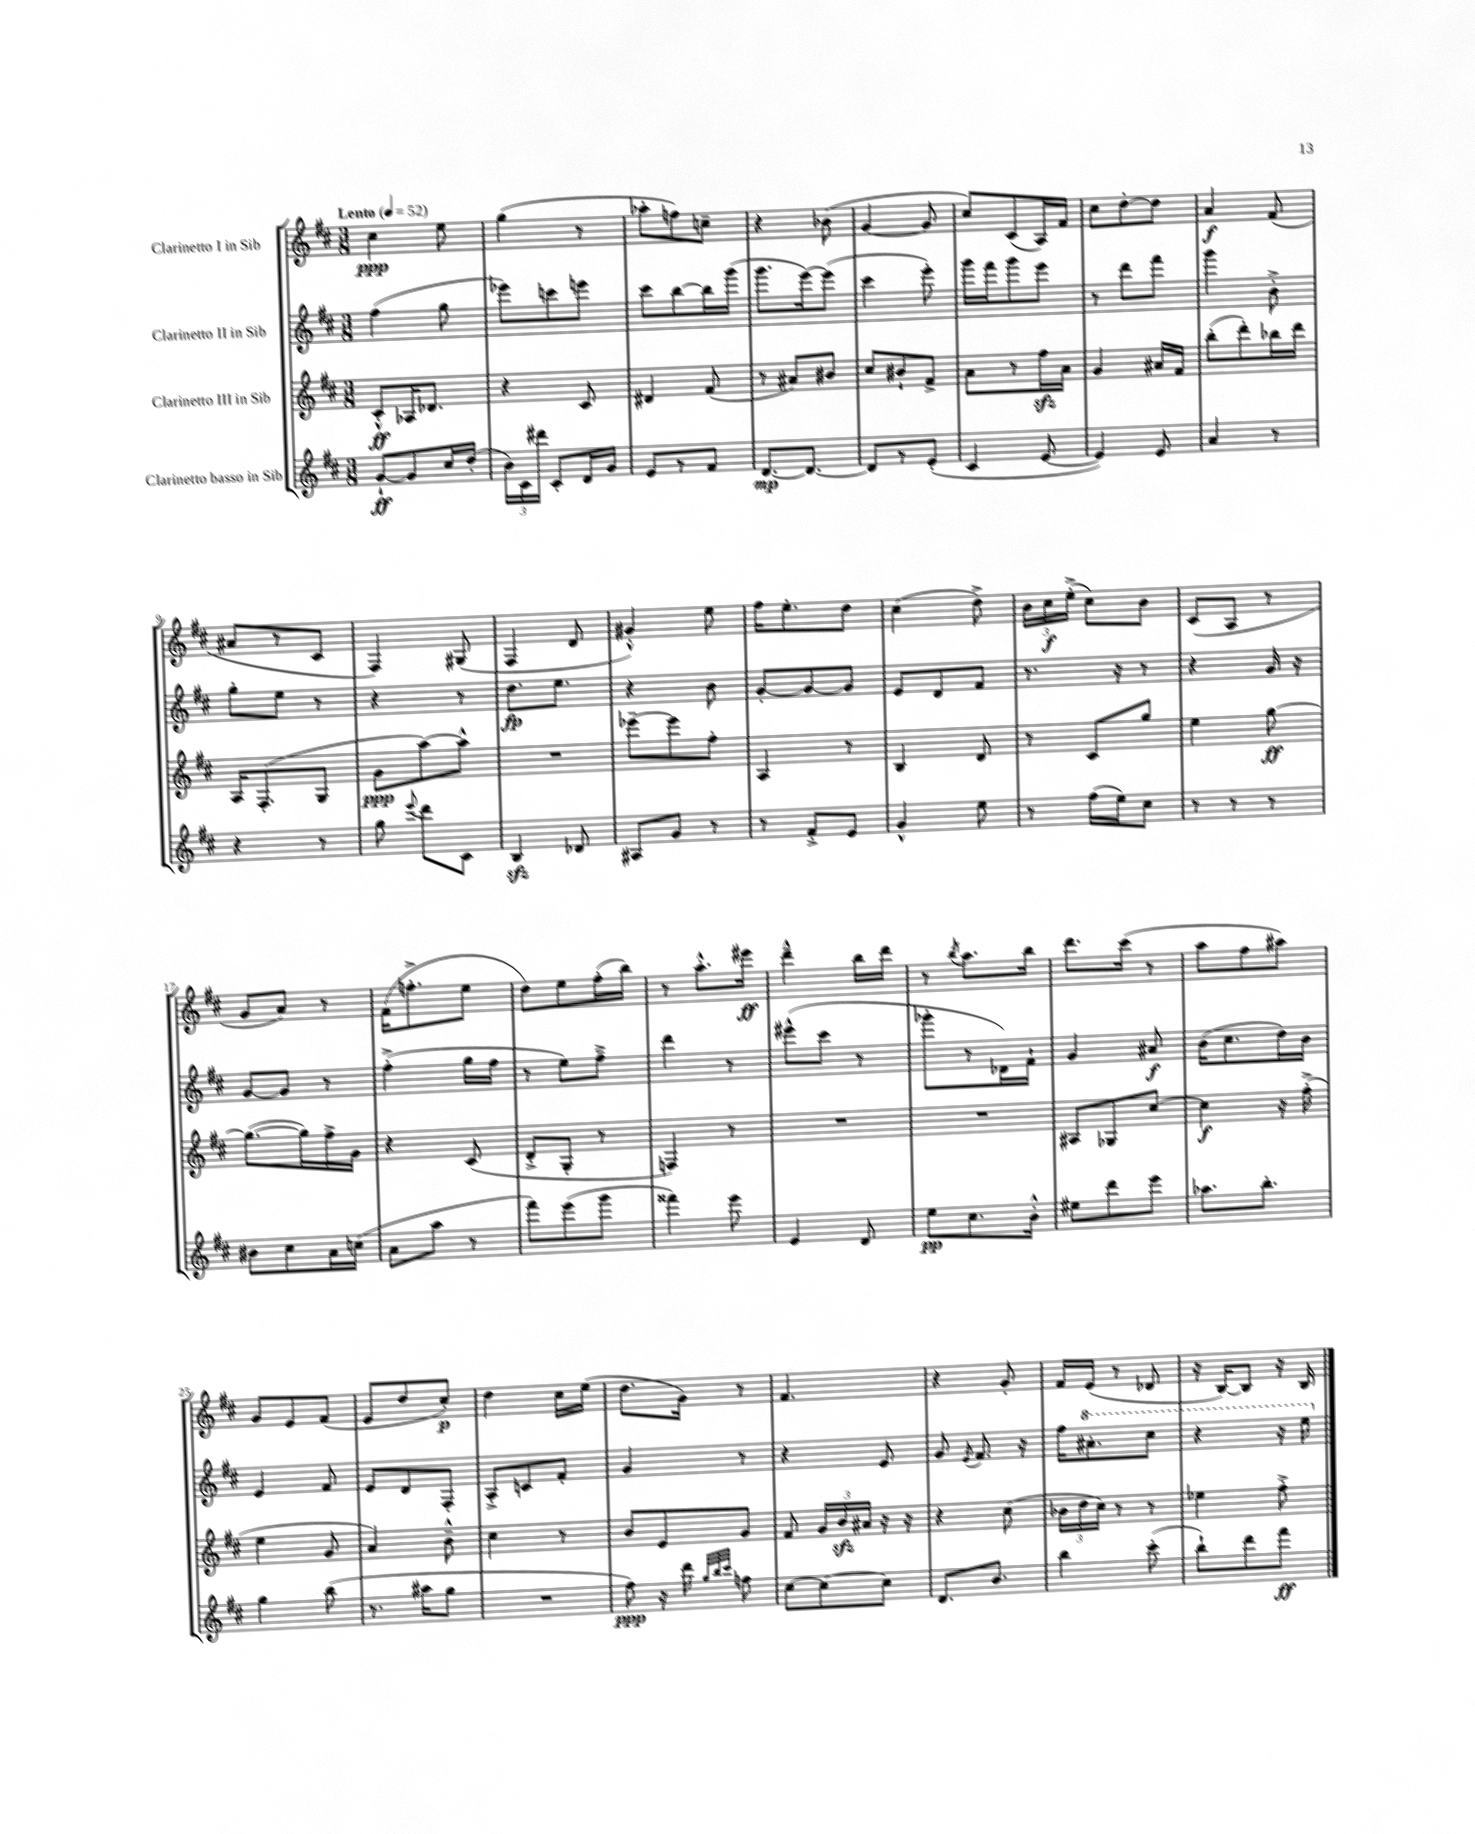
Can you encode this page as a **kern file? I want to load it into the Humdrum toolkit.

**kern	**kern	**kern	**kern
*staff4	*staff3	*staff2	*staff1
*clefG2	*clefG2	*clefG2	*clefG2
*k[f#c#]	*k[f#c#]	*k[f#c#]	*k[f#c#]
*M3/8	*M3/8	*M3/8	*M3/8
*MM52	*MM52	*MM52	*MM52
[8g`	8c#'^^	(4ff#	4cc#
8g]	16A-	.	.
.	8.d-	.	.
16cc#	.	8gg	8ee
(16dd'	.	.	.
=	=	=	=
24b)	4r	8eee-)	(4gg
24c#	.	.	.
24ddd#	.	.	.
8c#'	.	8ccc	.
16d	8c#	8eee	8r
16g	.	.	.
=	=	=	=
8e	4d#	8ccc#	8aa-'
8r	.	[8bb	8ff)
8f#	(8f#	16bb]	8cc~
.	.	(16ggg	.
=	=	=	=
[8.d	8r	8.ggg	4r
.	8a#)	.	.
8.d_	.	[16eee)	.
.	8b#	(8eee]	(8b-
=	=	=	=
8d]	8cc#	4ccc#	[4g
8r	8b#`	.	.
(8e'	8f#^	8eee')	8g]
=	=	=	=
4c#	8a	16ggg	8cc#)
.	.	16fff#	.
.	8r	8ggg	(8c#
[8e	16ff#	8eee	16A)
.	16a	.	16f#
=	=	=	=
4e])	4g	8r	8cc#
.	.	8ddd	[8dd'
8e	16a#	8fff#	8dd]
.	16f#	.	.
=	=	=	=
4a	(8bb'	4ggg	4a
.	8ddd')	.	.
8r	16bb-	8b'^	(8f#
.	16ddd	.	.
=	=	=	=
4r	16A	8gg'	8a#
.	(8.F#'	.	.
.	.	8ee	8r
8r	8G	8r	8c#
=	=	=	=
8gg	8g	4r	4F#)
8qqeee	.	.	.
8ddd	[8aa)	.	.
8c#	8aa^^]	8r	(8G#
=	=	=	=
4B	4.r	8.dd	4F#
.	.	8.ee	.
8d-	.	.	8d
=	=	=	=
8A#	[8eee-~	4r	4g#'^^)
8g	8eee-]	.	.
8r	8ff#'	8b	8ee
=	=	=	=
8r	4A	[8g'	16ff#
.	.	.	8.ee'
8f#'^	.	8g_	.
8e	8r	8g]	8dd
=	=	=	=
4g^^	4B	8e	(4cc#
.	.	8d	.
8ee	8d	8f#	8dd^)
=	=	=	=
8r	8r	8.r	24b
.	.	.	24cc#
.	.	.	(24ee'^
(16ff#	8c#	.	8cc#)
16ee)	.	16r	.
8cc#	8gg	8r	8b
=	=	=	=
8r	4ee	4r	(8c#
8r	.	.	8A
8r	[8gg	16g	8r
.	.	16r	.
=	=	=	=
8b#	(8.gg_	[8g	8g
8cc#	.	8g]	8a)
.	16gg])	.	.
16a	16ff#^	8r	8r
(16cc	16g	.	.
=	=	=	=
8a	4r	(4ff#'^	(16f#
.	.	.	8.ff'^
8aa	.	.	.
8r	(8c#	16gg	8ee
.	.	16ff#	.
=	=	=	=
8fff#)	8d'^	8r	8dd)
(8eee	8G'	8ee)	8ee
8ggg	8r	8ff#~^	(16ff#'
.	.	.	16bb)
=	=	=	=
4fff##)	4F)	4ddd	8r
.	.	.	8.aa'^^
8eee	8r	8r	.
.	.	.	16eee#
=	=	=	=
4e	4.r	(8eee#^^	4ddd~^^
.	.	8ccc#	.
8d	.	8r	16bb
.	.	.	16ddd
=	=	=	=
8ee	4.r	8ggg-'	8r
.	.	.	8qbb
8.cc#	.	8r	8.aa
.	.	16d-)	.
16b'^^	.	16f#`	16bb
=	=	=	=
8ee#	8A#	4g	8.ddd
8ddd	8G-	.	.
.	.	.	(16ccc#
8eee	[8cc#	8a#	8r
=	=	=	=
8.aa-	4cc#]	(16b	8aa
.	.	8.cc#	.
.	.	.	8ff#
8.bb'	.	.	.
.	16r	16dd)	8aa#)
.	(16ff#'^	16b	.
=	=	=	=
4gg	4ee	4e	8g
.	.	.	8e
(8bb	8g	8f#	(8f#
=	=	=	=
8.r	4a)	8e	8e
.	.	8d	8dd
16aa#	.	.	.
8gg	8b~^^	8F#'	8cc#')
=	=	=	=
4.r	4cc#	8A'^	4dd
.	.	8c	.
.	8r	8f#'	16cc#
.	.	.	(16ee
=	=	=	=
8ff#)	8b	4g	8.dd
16r	8e	.	.
16ddd	.	.	16g)
32qqgg	.	.	.
32qqbb	.	.	.
32qqccc#	.	.	.
8ff	8g	8r	8r
=	=	=	=
[8cc#	8f#	4r	4.f#
8cc#_	24g	.	.
.	24b	.	.
.	24a#	.	.
8cc#]	16r	8e	.
.	16r	.	.
=	=	=	=
8.d	4r	8g	4r
.	.	8qe	.
.	.	8.f#	.
8.b	.	.	.
.	(8cc#	.	8g'
.	.	16r	.
=	=	=	=
4bb	24b-	16ff#	16f#
.	24dd	.	.
.	.	8.aa#'	(16e
.	24cc#)	.	.
.	8r	.	8r
(8ccc#'	8r	8ccc#	8d-
=	=	=	=
8bb`)	4ee-	4r	16r
.	.	.	[16B)
8ddd	.	.	8B]
8fff#	8ff#'^	16r	16r
.	.	16eee	16B
==	==	==	==
*-	*-	*-	*-
